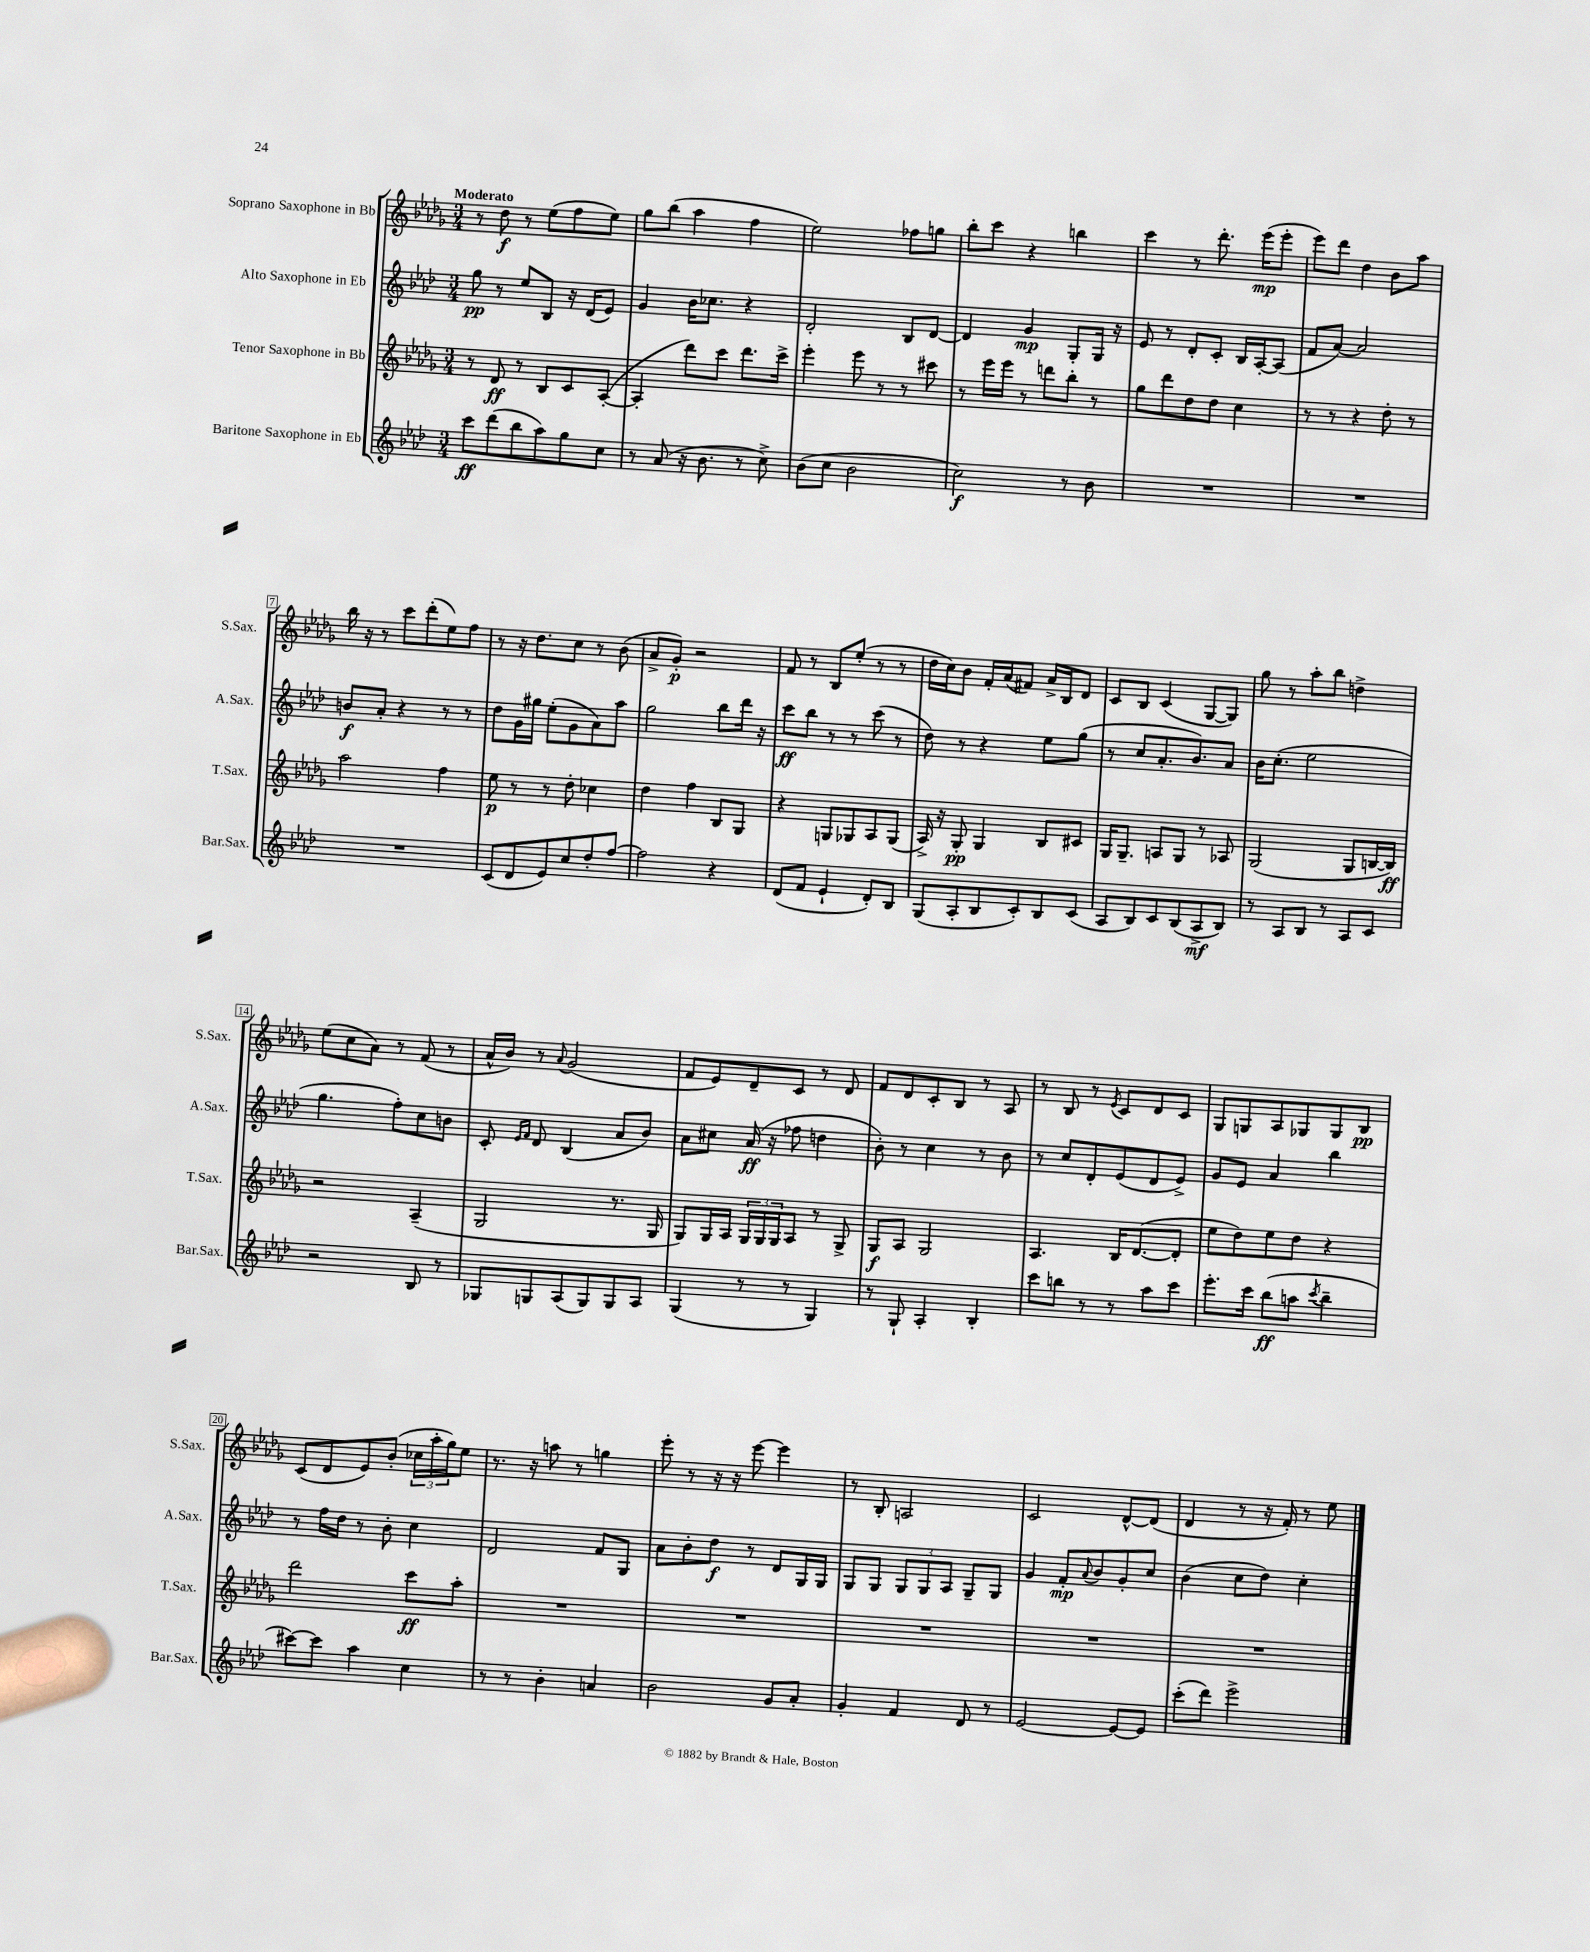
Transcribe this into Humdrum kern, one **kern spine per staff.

**kern	**dynam	**kern	**dynam	**kern	**dynam	**kern	**dynam
*part4	*part4	*part3	*part3	*part2	*part2	*part1	*part1
*staff4	*staff4	*staff3	*staff3	*staff2	*staff2	*staff1	*staff1
*I"Baritone Saxophone in Eb	*	*I"Tenor Saxophone in Bb	*	*I"Alto Saxophone in Eb	*	*I"Soprano Saxophone in Bb	*
*I'Bar.Sax.	*	*I'T.Sax.	*	*I'A.Sax.	*	*I'S.Sax.	*
*clefG2	*	*clefG2	*	*clefG2	*	*clefG2	*
*k[b-e-a-d-]	*	*k[b-e-a-d-g-]	*	*k[b-e-a-d-]	*	*k[b-e-a-d-g-]	*
*M3/4	*	*M3/4	*	*M3/4	*	*M3/4	*
=1	=1	=1	=1	=1	=1	=1	=1
!	!	!	!	!	!	!LO:TX:a:B:t=Moderato	!
8ccc\L	ff	8r	.	8gg\	pp	8r	.
(8ddd-\	.	8d-/	ff	8r	.	8dd-\	f
8bb-\	.	8r	.	8ee-/L	.	8r	.
8aa-\)	.	8B-/L	.	8B-/J	.	(8ee-\L	.
8gg\	.	8c/	.	16r	.	8ff\	.
.	.	.	.	(16d-/KL	.	.	.
8cc\J	.	([8A-'/J	.	8e-/J)	.	8ee-\J)	.
=2	=2	=2	=2	=2	=2	=2	=2
8r	.	4A-'/]	.	4g/	.	8gg-\L	.
(8a-/	.	.	.	.	.	(8bb-\J	.
16r	.	8ddd-\L)	.	16b-\KL	.	4aa-\	.
8.b-\	.	.	.	8.cc-X\J	.	.	.
.	.	8ccc\J	.	.	.	.	.
8r	.	8.ddd-\L	.	4r	.	4ff\	.
8cc^\)	.	.	.	.	.	.	.
.	.	16ccc^\Jk	.	.	.	.	.
=3	=3	=3	=3	=3	=3	=3	=3
(8b-\L	.	4eee-'\	.	2d-'/	.	2ee-\)	.
8cc\J	.	.	.	.	.	.	.
2b-\	.	8eee-\	.	.	.	.	.
.	.	8r	.	.	.	.	.
.	.	8r	.	8B-/L	.	8ff-X\L	.
.	.	8ccc#X\	.	[8d-/J	.	8ggn\J	.
=4	=4	=4	=4	=4	=4	=4	=4
2cc\)	f	8r	.	4d-/]	.	8bb-'\L	.
.	.	16eee-\LL	.	.	.	8ccc\J	.
.	.	16eee-\JJ	.	.	.	.	.
.	.	8r	.	4g/	mp	4r	.
.	.	8dddn\L	.	.	.	.	.
8r	.	8bb-'\J	.	8G'/L	.	4bbn\	.
8b-\	.	8r	.	16G/Jk	.	.	.
.	.	.	.	16r	.	.	.
=5	=5	=5	=5	=5	=5	=5	=5
2.r	.	8gg-\L	.	8e-/	.	4ccc\	.
.	.	8ddd-\	.	8r	.	.	.
.	.	8dd-\	.	8d-'/L	.	8r	.
.	.	8dd-\J	.	8c'/J	.	8.ddd-'\	.
.	.	4cc\	.	16B-/LL	.	.	.
.	.	.	.	[16A-'/J	.	(16eee-\KL	mp
.	.	.	.	(8A-/J]	.	8eee-'\J	.
=6	=6	=6	=6	=6	=6	=6	=6
2.r	.	8r	.	8f/L	.	8eee-\L)	.
.	.	8r	.	[8a-/J)	.	8ddd-\J	.
.	.	4r	.	2a-/]	.	4dd-\	.
.	.	8dd-'\	.	.	.	8b-\L	.
.	.	8r	.	.	.	8aa-\J	.
!!LO:LB:g=z
=7	=7	=7	=7	=7	=7	=7	=7
2.r	.	2aa-\	.	8bn/L	f	16bb-\	.
.	.	.	.	.	.	16r	.
.	.	.	.	8a-'/J	.	8r	.
.	.	.	.	4r	.	8ccc\L	.
.	.	.	.	.	.	(8ddd-'\	.
.	.	4ff\	.	8r	.	8ee-\)	.
.	.	.	.	8r	.	8ff\J	.
=8	=8	=8	=8	=8	=8	=8	=8
(8c/L	.	8ee-\	p	8dd-\L	.	8r	.
8d-/	.	8r	.	16g\L	.	16r	.
.	.	.	.	16gg#X\JJ	.	8.dd-\L	.
8e-/)	.	8r	.	(8ee-'\L	.	.	.
8cc/	.	8dd-'\	.	8g\	.	8cc\J	.
8dd-'/	.	4cc-X\	.	8a-\)	.	8r	.
[8ff/J	.	.	.	8aa-\J	.	(8b-\	.
=9	=9	=9	=9	=9	=9	=9	=9
2ff\]	.	4dd-\	.	2gg\	.	8a-^/L	.
.	.	.	.	.	.	8g-'/J)	p
.	.	4ff\	.	.	.	2r	.
4r	.	8B-/L	.	8bb-\L	.	.	.
.	.	8G-/J	.	16ddd-\Jk	.	.	.
.	.	.	.	16r	.	.	.
=10	=10	=10	=10	=10	=10	=10	=10
(8d-/L	.	4r	.	8ccc\L	ff	8f/	.
8f/J	.	.	.	8bb-\J	.	8r	.
4e-`/	.	8Gn/L	.	8r	.	8B-/L	.
.	.	8G-X/	.	8r	.	(8ee-'/J	.
8d-'/L)	.	8A-/	.	(8ccc\	.	8r	.
8B-/J	.	(8G-/J	.	8r	.	8r	.
=11	=11	=11	=11	=11	=11	=11	=11
(8G/L	.	16A-^/)	.	8dd-\)	.	16dd-\LL	.
.	.	16r	.	.	.	16cc\J)	.
8A-'/	.	8G-'/	pp	8r	.	8b-\J	.
8B-/	.	4G-/	.	4r	.	16f'/LL	.
.	.	.	.	.	.	(16a-/J	.
8c'/)	.	.	.	.	.	8f#X/J)	.
8B-/	.	8B-/L	.	8ee-\L	.	16a-^/LL	.
.	.	.	.	.	.	16B-/J	.
(8c/J	.	8c#X/J	.	(8gg\J	.	8d-/J	.
=12	=12	=12	=12	=12	=12	=12	=12
8A-/L	.	16G-/KL	.	8r	.	8c/L	.
.	.	8.G-~/J	.	.	.	.	.
8B-/)	.	.	.	8cc/L	.	8B-/J	.
8c/	.	8An/L	.	8.a-'/	.	(4c/	.
(8B-/	.	8G-/J	.	.	.	.	.
.	.	.	.	8.b-/)	.	.	.
8A-^/	mf	8r	.	.	.	[8G-/L	.
8B-/J)	.	8A-X/	.	8a-/J	.	8G-/J])	.
=13	=13	=13	=13	=13	=13	=13	=13
8r	.	(2G-/	.	16b-\KL	.	8gg-\	.
.	.	.	.	(8.cc'\J	.	.	.
8A-/L	.	.	.	.	.	8r	.
8B-/J	.	.	.	2ee-\	.	8aa-'\L	.
8r	.	.	.	.	.	8bb-\J	.
8A-/L	.	8G-/L	.	.	.	4ddn^\	.
8c/J	.	[16Bn/L	.	.	.	.	.
.	.	16B/JJ])	ff	.	.	.	.
!!LO:LB:g=z
=14	=14	=14	=14	=14	=14	=14	=14
2r	.	2r	.	4.gg\	.	(8ee-\L	.
.	.	.	.	.	.	8cc\	.
.	.	.	.	.	.	8a-\J)	.
.	.	.	.	8ff'\L)	.	8r	.
8B-/	.	(4A-~/	.	8cc\	.	(8f/	.
8r	.	.	.	8bn\J	.	8r	.
=15	=15	=15	=15	=15	=15	=15	=15
8G-X/L	.	2G-/	.	8c'/	.	16a-^^/LL	.
.	.	.	.	.	.	16b-/JJ)	.
.	.	.	.	16qqe-/LL	.	.	.
.	.	.	.	16qqf/JJ	.	.	.
8Gn/	.	.	.	8d-/	.	8r	.
.	.	.	.	.	.	8qqa-/	.
(8A-/	.	.	.	(4B-/	.	(2g-/	.
8G/)	.	.	.	.	.	.	.
8G/	.	8.r	.	8a-/L	.	.	.
8A-/J	.	.	.	8b-/J)	.	.	.
.	.	16G-/	.	.	.	.	.
=16	=16	=16	=16	=16	=16	=16	=16
(4G/	.	8G-/L)	.	8a-\L	.	8f/L	.
.	.	16G-/L	.	8cc#X\J	.	8e-/)	.
.	.	16A-/JJ	.	.	.	.	.
8r	.	24G-/LL	.	(16a-/	ff	8d-~/	.
.	.	24G-/	.	.	.	.	.
.	.	.	.	16r	.	.	.
.	.	24G-/J	.	.	.	.	.
8r	.	8A-/J	.	8ff-X\	.	8c/J	.
4G/)	.	8r	.	4ddn\	.	8r	.
.	.	8G-^/	.	.	.	8d-/	.
=17	=17	=17	=17	=17	=17	=17	=17
8r	.	8G-/L	f	8b-'\)	.	8f/L	.
8G`/	.	8A-/J	.	8r	.	8d-/	.
4A-'/	.	2G-/	.	4cc\	.	8c'/	.
.	.	.	.	.	.	8B-/J	.
4B-'/	.	.	.	8r	.	8r	.
.	.	.	.	8b-\	.	8A-/	.
=18	=18	=18	=18	=18	=18	=18	=18
8ccc\L	.	4.A-/	.	8r	.	8r	.
8bbn\J	.	.	.	8cc/L	.	8B-/	.
8r	.	.	.	8d-'/	.	8r	.
.	.	.	.	.	.	8qe-/	.
8r	.	16B-/KL	.	(8e-/	.	8c/L	.
.	.	([8.d-/	.	.	.	.	.
8aa-\L	.	.	.	8d-/	.	8d-/	.
8ccc\J	.	8d-'/J]	.	8e-^/J)	.	8c/J	.
=19	=19	=19	=19	=19	=19	=19	=19
8.eee-'\L	.	8ee-\L	.	8g/L	.	8G-/L	.
.	.	8dd-\)	.	8e-/J	.	8Gn/	.
16ccc\Jk	.	.	.	.	.	.	.
(8bb-\L	ff	8ee-\	.	4a-/	.	8A-/	.
8aan\J	.	8dd-\J	.	.	.	8G-X/	.
8qccc/	.	.	.	.	.	.	.
4bb-~\	.	4r	.	4bb-\	.	8G-/	.
.	.	.	.	.	.	8B-/J	pp
!!LO:LB:g=z
=20	=20	=20	=20	=20	=20	=20	=20
[8ccc#X\L)	.	2ddd-\	.	8r	.	(8c/L	.
8ccc#\J]	.	.	.	16ff\LL	.	8d-/	.
.	.	.	.	16dd-\JJ	.	.	.
4aa-\	.	.	.	8r	.	8e-/)	.
.	.	.	.	8b-'\	.	(8b-'/J	.
4cc\	.	8ccc\L	ff	4cc\	.	24cc-X\LL	.
.	.	.	.	.	.	24aa-'\	.
.	.	.	.	.	.	24gg-\J)	.
.	.	8aa-'\J	.	.	.	8ee-\J	.
=21	=21	=21	=21	=21	=21	=21	=21
8r	.	2.r	.	2d-/	.	8.r	.
8r	.	.	.	.	.	.	.
.	.	.	.	.	.	16r	.
4b-'\	.	.	.	.	.	8aan\	.
.	.	.	.	.	.	8r	.
4an/	.	.	.	8f/L	.	4ggn\	.
.	.	.	.	8G/J	.	.	.
=22	=22	=22	=22	=22	=22	=22	=22
2b-\	.	2.r	.	8a-\L	.	8eee-'\	.
.	.	.	.	8b-'\	.	8r	.
.	.	.	.	8dd-\J	f	16r	.
.	.	.	.	.	.	16r	.
.	.	.	.	8r	.	[8eee-\	.
8g/L	.	.	.	8d-/L	.	4eee-\]	.
8a-'/J	.	.	.	16G/L	.	.	.
.	.	.	.	16G/JJ	.	.	.
=23	=23	=23	=23	=23	=23	=23	=23
4g'/	.	2.r	.	8G/L	.	8r	.
.	.	.	.	8G/J	.	8B-'/	.
4f/	.	.	.	12G/L	.	2An/	.
.	.	.	.	12G/	.	.	.
.	.	.	.	12A-/J	.	.	.
8d-/	.	.	.	8G~/L	.	.	.
8r	.	.	.	8G/J	.	.	.
=24	=24	=24	=24	=24	=24	=24	=24
[2e-/	.	2.r	.	4g/	.	2c/	.
.	.	.	.	8f'/L	mp	.	.
.	.	.	.	8qqa-/	.	.	.
.	.	.	.	8b-/	.	.	.
8e-/L_	.	.	.	8g'/	.	[8d-^^/L	.
8e-/J]	.	.	.	8cc/J	.	(8d-/J]	.
=25	=25	=25	=25	=25	=25	=25	=25
(8ccc'\L	.	2.r	.	(4b-\	.	4d-/	.
8ddd-\J)	.	.	.	.	.	.	.
2eee-^\	.	.	.	8cc\L	.	8r	.
.	.	.	.	8dd-\J)	.	16r	.
.	.	.	.	.	.	16f'/)	.
.	.	.	.	4cc'\	.	8r	.
.	.	.	.	.	.	8ee-\	.
==	==	==	==	==	==	==	==
*-	*-	*-	*-	*-	*-	*-	*-
